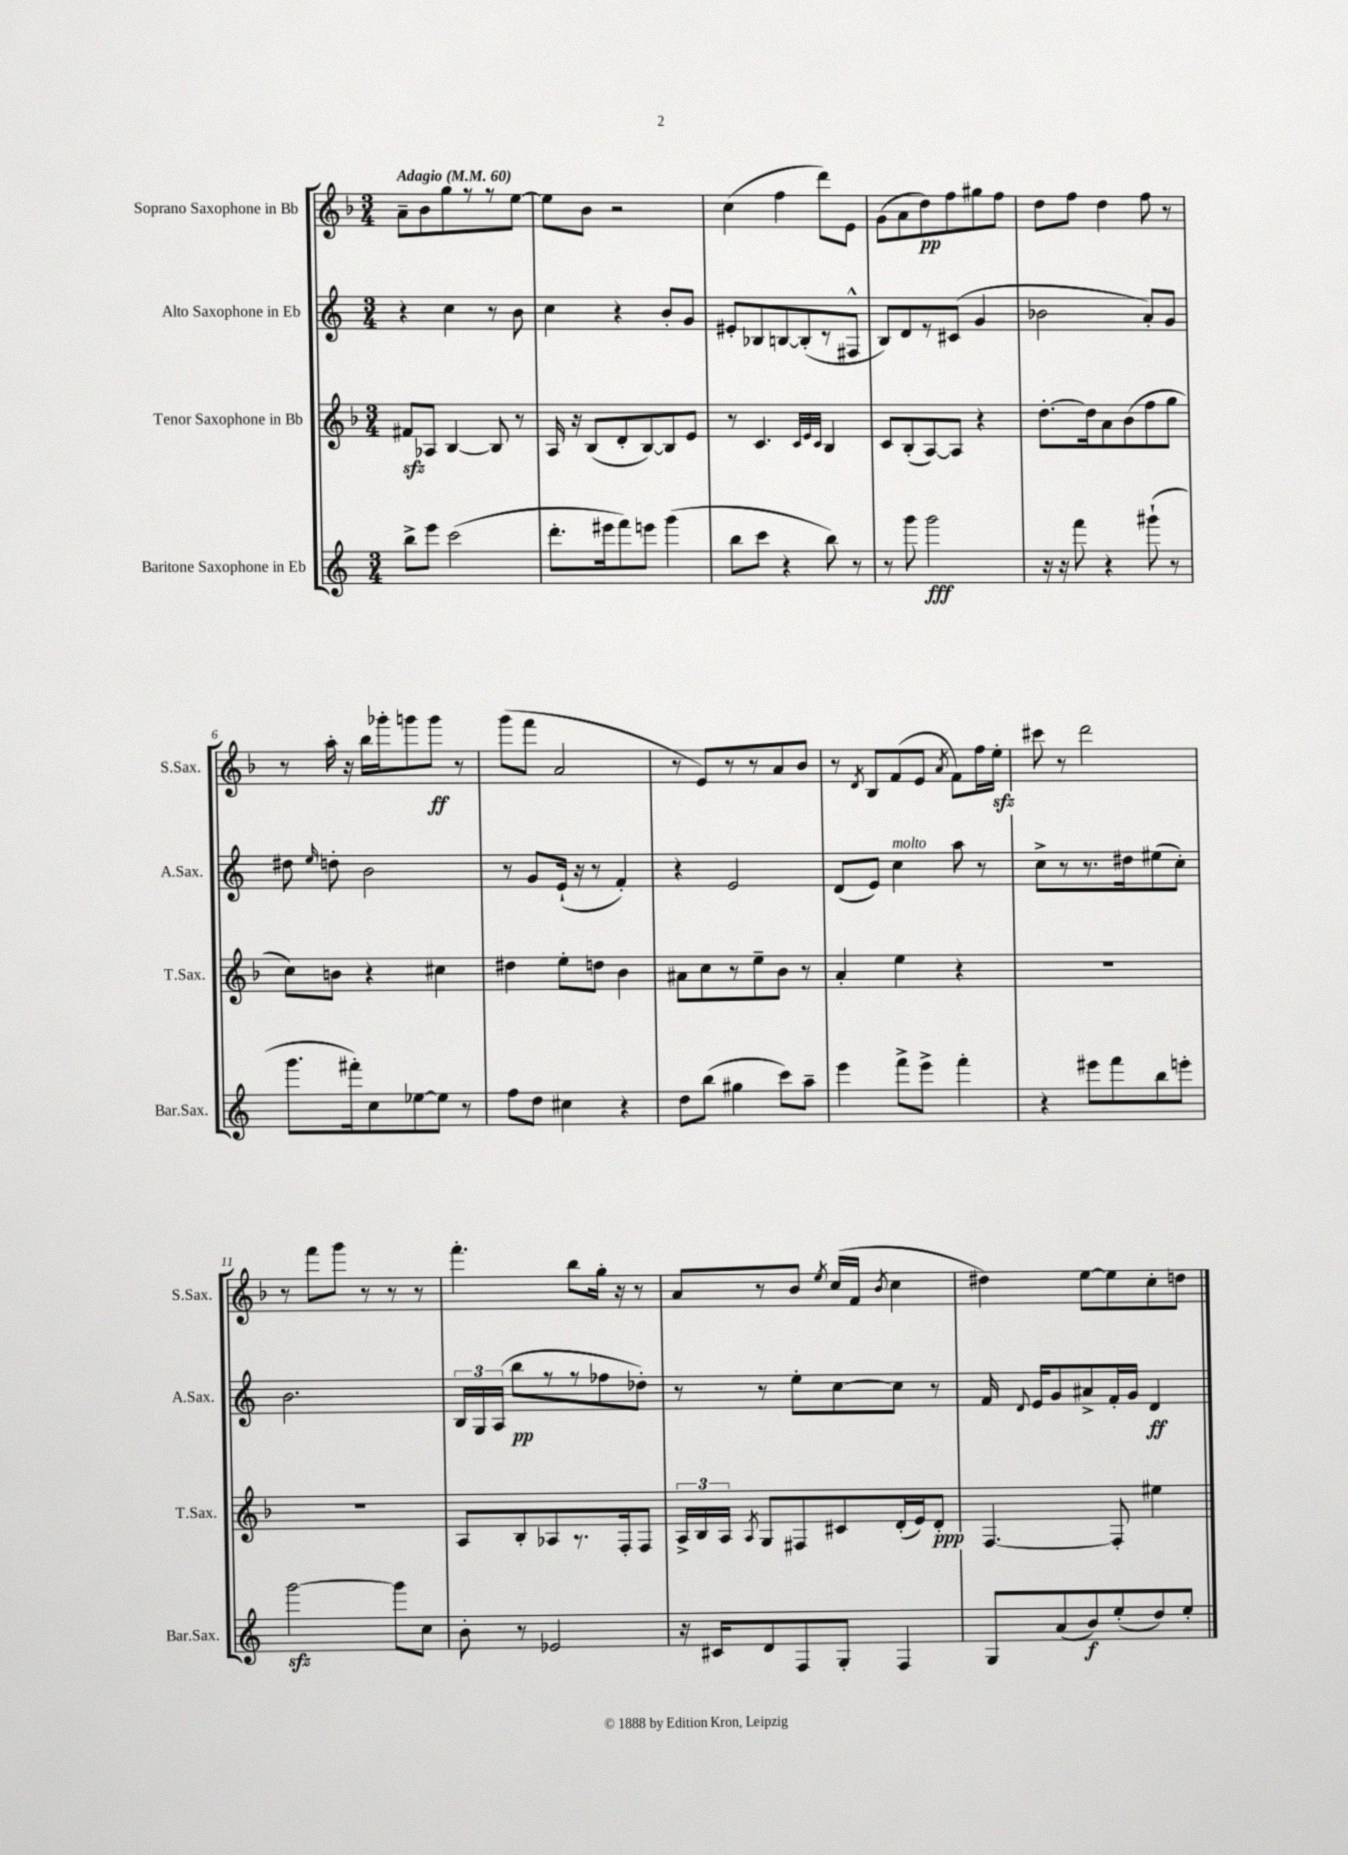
<<
\new StaffGroup <<
\new Staff = "s0" \with { instrumentName = "Soprano Saxophone in Bb" shortInstrumentName = "S.Sax." } {
    \clef treble \key f \major \numericTimeSignature \time 3/4 \tempo "Adagio" 4 = 60
    \autoBeamOff a'8[-- bes'8 g''8 r8 r8 e''8]~ |
    e''8[ bes'8] r2 |
    c''4( f''4 d'''8[) e'8] |
    g'8[( a'8 d''8\pp) f''8 gis''8 f''8] |
    d''8[ f''8] d''4 f''8 r8 |
    r8 a''16-. r16 bes''16[ ges'''16-. g'''8 g'''8]\ff r8 |
    g'''8[( f'''8] a'2 |
    r8 e'8[) r8 r8 a'8 bes'8] |
    r8 \acciaccatura { d'8 } bes8[ f'8( e'8] \acciaccatura { a'8 } f'8[) f''16 e''16]-.\sfz |
    cis'''8 r8 d'''2 |
    r8 f'''8[ g'''8] r8 r8 r8 |
    f'''4.-. bes''8[ g''16]-. r16 r8 |
    a'8[ r8 bes'8] \acciaccatura { e''8 } c''16[( f'16] \acciaccatura { bes'8 } c''4 |
    dis''4) e''8[~ e''8 c''8-. d''8] \bar "|." |
}
\new Staff = "s1" \with { instrumentName = "Alto Saxophone in Eb" shortInstrumentName = "A.Sax." } {
    \clef treble \key c \major \numericTimeSignature \time 3/4
    \autoBeamOff r4 c''4 r8 b'8 |
    c''4 r4 b'8[-. g'8] |
    eis'8[-. bes8 b8~ b8-.( r8 fis8]-^ |
    b8[) d'8 r8 cis'8]( g'4 |
    bes'2 a'8[-.) g'8] |
    dis''8 \grace { e''16 } d''8-. b'2 |
    r8 g'8[ e'16]-!( r16 r8 f'4-.) |
    r4 e'2 |
    d'8[( e'8]) c''4^\markup { \italic "molto" } a''8 r8 |
    c''8[-> r8 r8. dis''16 eis''8( c''8]-.) |
    b'2. |
    \tuplet 3/2 { b16[ g16 a16]( } b''8[\pp r8 r8 fes''8 des''8]-.) |
    r8 r8 e''8[-. c''8~ c''8] r8 |
    f'16 \appoggiatura { d'8 } e'16[ g'8 ais'8-> f'16-. g'16] d'4\ff \bar "|." |
}
\new Staff = "s2" \with { instrumentName = "Tenor Saxophone in Bb" shortInstrumentName = "T.Sax." } {
    \clef treble \key f \major \numericTimeSignature \time 3/4
    \autoBeamOff fis'8[\sfz aes8] bes4~ bes8 r8 |
    a16 r16 bes8[( d'8-. bes8~) bes8 e'8] |
    r8 c'4. \grace { c'32[ e'32 c'32] } bes4 |
    c'8[ bes8-.( a8~) a8] r4 |
    d''8.[~-. d''16 a'8 bes'8( f''8 g''8] |
    c''8[) b'8] r4 cis''4 |
    dis''4 e''8[-. d''8] bes'4 |
    ais'8[ c''8 r8 e''8-- bes'8] r8 |
    a'4-. e''4 r4 |
    R2. |
    R2. |
    a8[ bes8-. aes8 r8. f16-. f8] |
    \tuplet 3/2 { a16[-> bes16 a16] } \acciaccatura { a8 } g8[ fis8 cis'8 d'16-.( e'16) d'8]-.\ppp |
    f4.~ f8-. eis''4 \bar "|." |
}
\new Staff = "s3" \with { instrumentName = "Baritone Saxophone in Eb" shortInstrumentName = "Bar.Sax." } {
    \clef treble \key c \major \numericTimeSignature \time 3/4
    \autoBeamOff b''8[-> e'''8] c'''2( |
    d'''8.[-. eis'''16 f'''8) e'''8] g'''4( |
    b''8[ c'''8] r4 b''8) r8 |
    r8 g'''8 g'''2\fff |
    r16 r16 f'''8 r4 gis'''8-!( r8 |
    g'''8.[ fis'''16-.) c''8 ees''8~ ees''8] r8 |
    f''8[ d''8] cis''4 r4 |
    d''8[ b''8]( gis''4 c'''8[) a''8]-- |
    e'''4 f'''8[-> e'''8]-> f'''4-. |
    r4 eis'''8[ f'''8 b''8 e'''8]-. |
    g'''2~\sfz g'''8[ c''8] |
    b'8-. r8 ees'2 |
    r16 cis'16[ d'8 f8 g8]-. f4 |
    g8[ a'8( b'8\f) e''8-.( d''8) e''8]-. \bar "|." |
}
>>
>>
